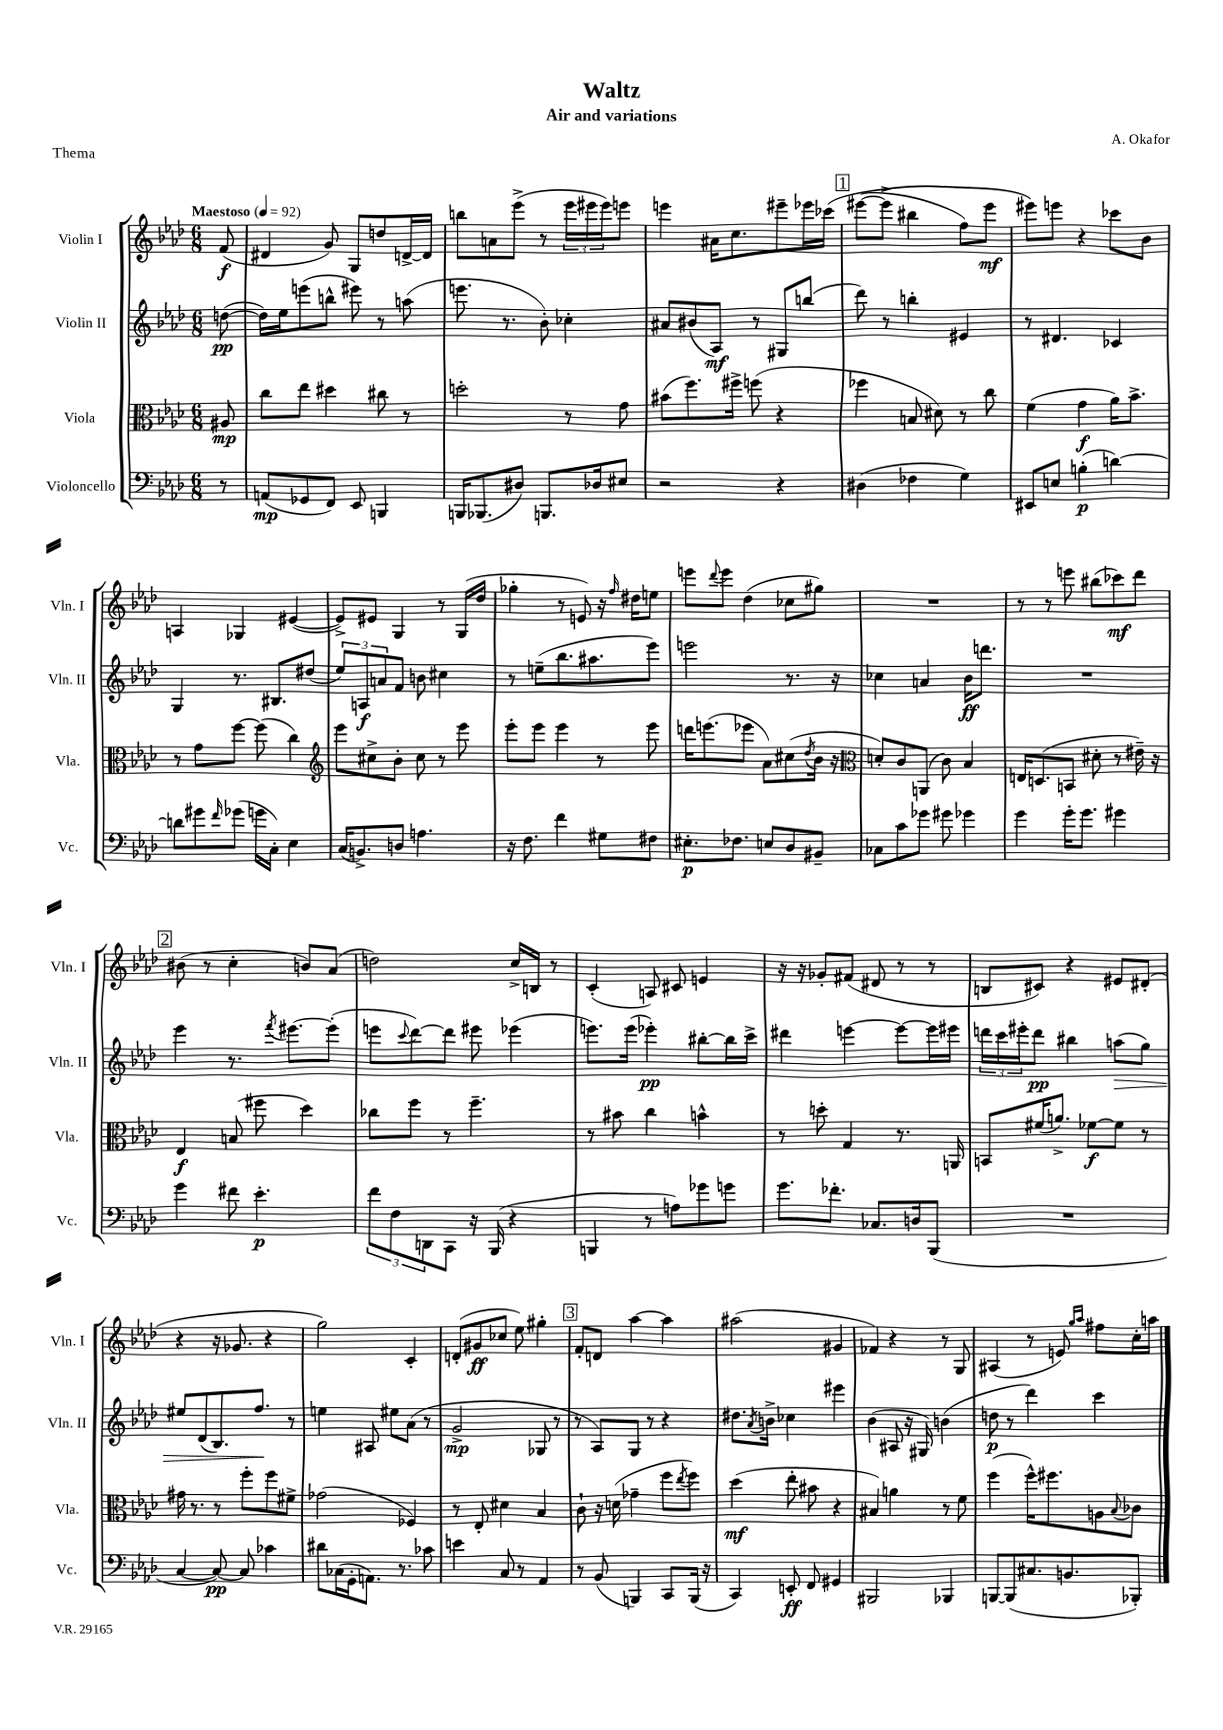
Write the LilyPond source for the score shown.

\header { title = "Waltz" composer = "A. Okafor" subtitle = "Air and variations" piece = "Thema" }
<<
\new StaffGroup <<
\new Staff = "s0" \with { instrumentName = "Violin I" shortInstrumentName = "Vln. I" } {
    \clef treble \key aes \major \numericTimeSignature \time 6/8 \partial 8 \tempo "Maestoso" 4 = 92
    f'8\f( |
    dis'4 g'8) g8 d''8 d'16~-> d'16 |
    b''8 a'8 ees'''8->( r8 \tuplet 3/2 { ees'''16 eis'''16 eis'''16) } e'''8 |
    e'''4 ais'16 c''8. eis'''8-- ees'''16 ces'''16\( |
    \mark \markup { \box "1" } eis'''8~( eis'''8-> bis''4 f''8) eis'''8\mf |
    eis'''8\) e'''8 r4 ces'''8 bes'8 |
    a4 ges4 eis'4~( |
    eis'8->) eis'8 g4 r8 g16( des''16 |
    ges''4-. r8 e'8) r16 \grace { f''16 } dis''16 e''8 |
    e'''8 \appoggiatura { des'''8 } e'''8 des''4( ces''8 gis''8) |
    R2. |
    r8 r8 e'''8 bis''8( ces'''8\mf) des'''8 |
    \mark \markup { \box "2" } bis'8( r8 c''4-. b'8) aes'8( |
    d''2) c''16-> b16 r8 |
    c'4-.( a8) cis'8 e'4 |
    r16 r16 ges'8-. fis'8( dis'8 r8 r8 |
    b8 cis'8) r4 eis'8 dis'8-.( |
    r4 r16 ges'8. r4 |
    g''2) c'4-. |
    d'8-.( gis'8\ff ces''8 ees''8) gis''4-. |
    \mark \markup { \box "3" } f'8-. d'8 aes''4~ aes''4 |
    ais''2( gis'4 |
    fes'4) r4 r8 g8 |
    ais4( r8 e'8) \grace { g''16 aes''16 } fis''8 c''16-. a''16 \bar "|." |
}
\new Staff = "s1" \with { instrumentName = "Violin II" shortInstrumentName = "Vln. II" } {
    \clef treble \key aes \major \numericTimeSignature \time 6/8 \partial 8
    d''8~\pp( |
    d''16) ees''16 e'''8( b''8-^ eis'''8) r8 a''8( |
    e'''8. r8. bes'8-.) ces''4-. |
    ais'8 bis'8( aes8\mf) r8 gis8 b''8( |
    \mark \markup { \box "1" } des'''8) r8 b''4-. eis'4 |
    r8 dis'4. ces'4 |
    g4 r8. bis8. dis''8( |
    \tuplet 3/2 { ees''8) a8\f a'8 } f'8 b'8 cis''4 |
    r8 e''8--( bes''8. ais''8. ees'''8) |
    e'''2 r8. r16 |
    ces''4 a'4 bes'16\ff d'''8. |
    R2. |
    \mark \markup { \box "2" } ees'''4 r8. \acciaccatura { f'''8 } eis'''8.~ eis'''8-.( |
    e'''8 \appoggiatura { c'''8 } des'''8~) des'''8 eis'''8 ees'''4( |
    e'''8.) e'''16( ees'''4-.\pp) bis''8~-. bis''16 c'''16-> |
    dis'''4 e'''4~ e'''8~ e'''16 eis'''16 |
    \tuplet 3/2 { d'''16 c'''16 eis'''16-. } d'''8\pp bis''4 a''8\>( g''8) |
    eis''8 des'8( bes8.) f''8.\! r8 |
    e''4 ais8 eis''8 aes'8( r8 |
    g'2->\mp ges8 r8 |
    \mark \markup { \box "3" } r8 aes8) g8 r8 r4 |
    dis''8. \acciaccatura { aes'8 } b'16-> ces''4 eis'''4 |
    bes'4( ais8 r16 gis16) b'4( |
    d''8\p r8 des'''4) c'''4 \bar "|." |
}
\new Staff = "s2" \with { instrumentName = "Viola" shortInstrumentName = "Vla." } {
    \clef alto \key aes \major \numericTimeSignature \time 6/8 \partial 8
    ais8\mp |
    c''8 ees''8 dis''4 cis''8 r8 |
    d''2-. r8 g'8 |
    bis'8( f''8.) fis''16-> f''8( r4 |
    \mark \markup { \box "1" } fes''4 b8 dis'8) r8 c''8 |
    f'4( g'4\f aes'16) bes'8.-> |
    r8 g'8 f''8~ f''8( c''4) |
    \clef treble ees'''8 cis''8-> bes'8-. cis''8 r8 ees'''8 |
    ees'''8-. ees'''8 ees'''4 r8 ees'''8 |
    d'''16 e'''8.( ees'''8 aes'8) cis''8( \acciaccatura { des''8 } bes'16 r16 |
    \clef alto d'8-.) c'8 a,8( c'8) bes4 |
    e16 d8.( b,8 dis'8-. r8 eis'16--) r16 |
    \mark \markup { \box "2" } ees4\f b8( fis''8 des''4) |
    ces''8 f''8 r8 f''4.-- |
    r8 bis'8 c''4 b'4-^ |
    r8 d''8-. g4 r8. a,16 |
    b,8 fis'16( a'8.->) fes'8~\f fes'8 r8 |
    gis'16 r8. r8 f''8-. f''8 fis'8-> |
    ges'2( fes4) |
    r8 ees8-. dis'4 bes4 |
    \mark \markup { \box "3" } c'8-! r16 d'16( ges'4-- f''8 \acciaccatura { ees''8 } f''8) |
    des''4\mf( ees''8-. bis'8 r4 |
    bis4) a'4 r8 f'8 |
    f''4( f''16-^) fis''8. a8 \appoggiatura { bes8 } ces'8 \bar "|." |
}
\new Staff = "s3" \with { instrumentName = "Violoncello" shortInstrumentName = "Vc." } {
    \clef bass \key aes \major \numericTimeSignature \time 6/8 \partial 8
    r8 |
    a,8\mp( ges,8 f,8) ees,8 b,,4 |
    b,,16 bes,,8.( dis8) b,,8. des16 eis8 |
    r2 r4 |
    \mark \markup { \box "1" } dis4( fes4 g4) |
    eis,8 e8 b4-.\p( d'4~) |
    d'8 gis'8 \grace { f'16 } ges'8( g'16 c16-.) ees4 |
    c16( b,8.->) d8 a4. |
    r16 f8. f'4 gis8 fis8 |
    eis8.-.\p fes8. e8 des8 bis,8-- |
    ces8 c'8 ges'8 gis'8 ges'4 |
    g'4 g'16-. g'8. gis'4 |
    \mark \markup { \box "2" } g'4 fis'8 ees'4.-.\p |
    \tuplet 3/2 { f'8 f8 d,8 } c,8 r16 bes,,16( r4 |
    b,,4 r8 a8) ges'8 g'8 |
    g'8. fes'8.-. ces8. d16 bes,,8( |
    R2. |
    c4~ c8~\pp) c8 ces'4 |
    dis'8 ces16( g,16-. a,8.) r8. ces'8 |
    e'4 c8 r8 aes,4 |
    \mark \markup { \box "3" } r8 bes,8( b,,4) c,8 b,,16( r16 |
    c,4) e,8-.\ff f,8 gis,4 |
    bis,,2 bes,,4 |
    b,,8~ b,,8( cis8. b,8. bes,,8-.) \bar "|." |
}
>>
>>
\layout { \context { \Score \remove "Bar_number_engraver" } }
